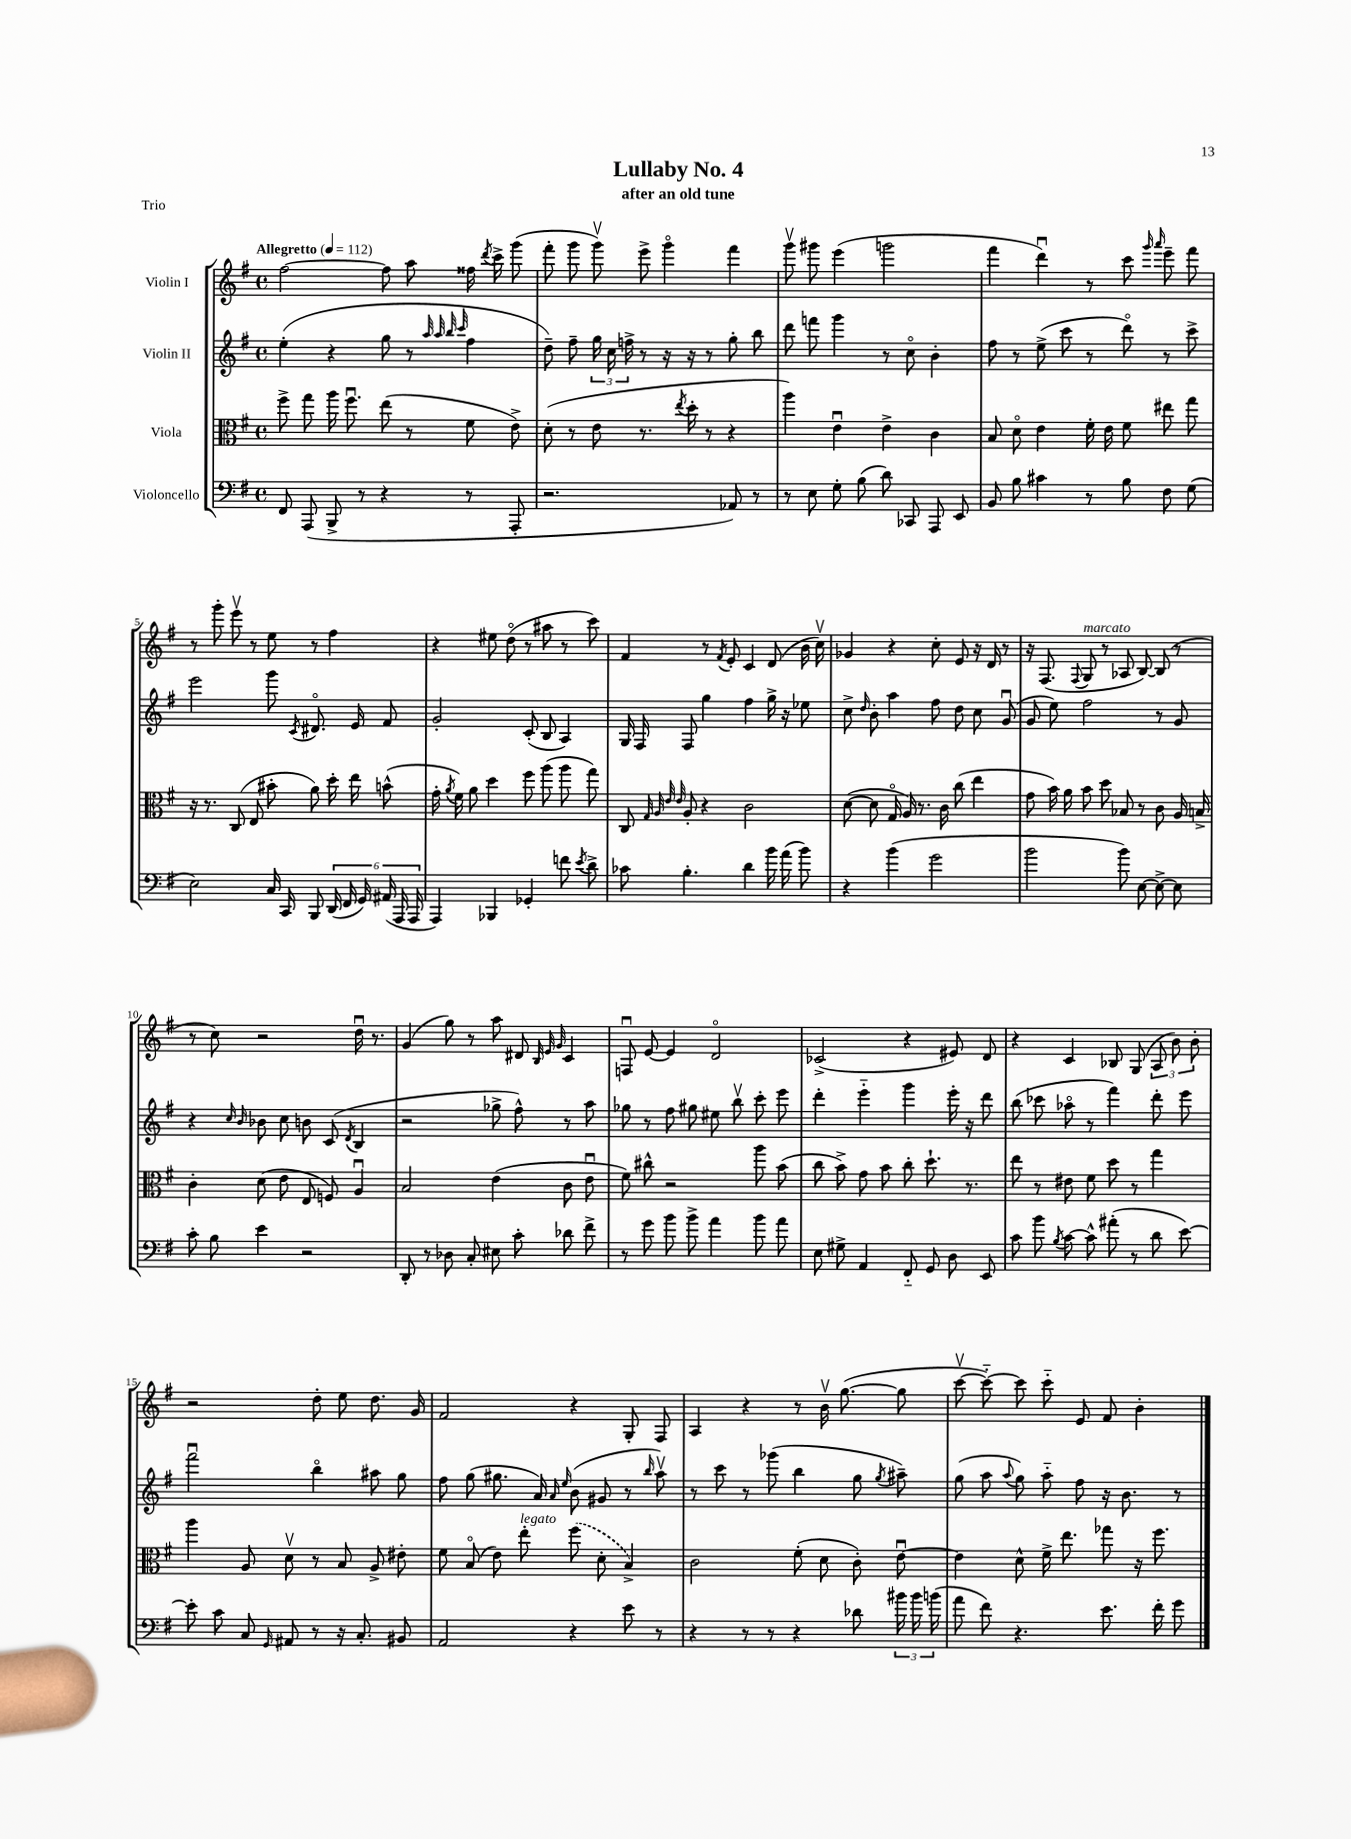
\header { title = "Lullaby No. 4" subtitle = "after an old tune" piece = "Trio" }
<<
\new StaffGroup <<
\new Staff = "s0" \with { instrumentName = "Violin I" } {
    \clef treble \key g \major \defaultTimeSignature \time 4/4 \tempo "Allegretto" 4 = 112
    \autoBeamOff fis''2~ fis''8 a''8 fisis''16 \acciaccatura { d'''8 } c'''16-> g'''8( |
    fis'''8-. g'''8 g'''8\upbow) e'''8-> g'''4\flageolet fis'''4 |
    g'''8\upbow gis'''8 e'''4( g'''2 |
    fis'''4 d'''4\downbow) r8 c'''8 \grace { g'''16 a'''16 } e'''8-- fis'''8 |
    r8 g'''8-. e'''8\upbow r8 e''8 r8 fis''4 |
    r4 eis''8 d''8\flageolet( r8 ais''8 r8 c'''8) |
    fis'4 r8 \acciaccatura { fis'8 } e'8-. c'4 d'8( b'16 c''16\upbow) |
    ges'4 r4 c''8-. e'8 r16 d'16 r8 |
    r16 fis8.( \appoggiatura { fis8 } g8^\markup { \italic "marcato" } r8 aes8 b8~) b8( r8 |
    r8 c''8) r2 d''16\downbow r8. |
    g'4( g''8) r8 a''8 dis'8 \grace { b32 e'32 g'32 } c'4 |
    f8\downbow e'8~ e'4 d'2\flageolet |
    ces'2->( r4 eis'8) d'8 |
    r4 c'4 bes8 g8( \tuplet 3/2 { a8 b'8) b'8-. } |
    r2 d''8-. e''8 d''8. g'16 |
    fis'2 r4 g8-. fis8 |
    a4 r4 r8 b'16\upbow g''8.~( g''8 |
    c'''8~\upbow c'''8~-_) c'''8 c'''8-_ e'8 fis'8 b'4-. \bar "|." |
}
\new Staff = "s1" \with { instrumentName = "Violin II" } {
    \clef treble \key g \major \defaultTimeSignature \time 4/4
    \autoBeamOff e''4-.( r4 g''8 r8 \grace { a''32 a''32 b''32 c'''32 } fis''4 |
    d''8--) fis''8-- \tuplet 3/2 { g''16 c''16 f''16-> } r8 r16 r16 r8 g''8-. b''8 |
    d'''8 f'''8 g'''4 r8 c''8\flageolet b'4-. |
    fis''8 r8 e''8->( c'''8 r8 d'''8\flageolet) r8 c'''8-> |
    e'''2 g'''8 \acciaccatura { c'8 } dis'8.\flageolet e'16 fis'8 |
    g'2-. c'8-.( b8 a4) |
    g16 fis16 fis8 g''4 fis''4 g''16-> r16 ees''8 |
    c''8-> \grace { d''16 } b'8-. a''4 fis''8 d''8 c''8 g'8\downbow( |
    g'8 e''8) fis''2 r8 g'8 |
    r4 \grace { c''16 b'16 } bes'8 c''8 b'8 c'8( \acciaccatura { d'8 } b4 |
    r2 ges''8-> fis''8-^) r8 a''8 |
    ges''8 r8 fis''8 gis''8 eis''8 b''8\upbow c'''8-. e'''8 |
    d'''4-. e'''4-_ g'''4 e'''16-. r16 d'''8 |
    b''8( ces'''8 aes''8\flageolet r8 fis'''4) d'''8-. e'''8 |
    fis'''2\downbow b''4\flageolet ais''8 g''8 |
    fis''8 g''8( gis''8. a'16) \grace { a'16 e''16 } b'8( gis'8 r8 \grace { b''16 } a''8\upbow) |
    r8 c'''8 r8 ges'''8( b''4 g''8 \acciaccatura { g''8 } ais''8--) |
    g''8( a''8 \appoggiatura { a''8 } g''8) a''8-_ fis''8 r16 b'8. r8 \bar "|." |
}
\new Staff = "s2" \with { instrumentName = "Viola" } {
    \clef alto \key g \major \defaultTimeSignature \time 4/4
    \autoBeamOff fis''8-> g''8 a''16 fis''8.\downbow e''8( r8 fis'8 e'8->) |
    d'8-.( r8 e'8 r8. \acciaccatura { e''8 } d''16-. r8 r4 |
    a''4) e'4\downbow e'4-> c'4 |
    b8 d'8\flageolet e'4 fis'16-. e'16 fis'8 eis''8 g''8 |
    r16 r8. c8( e8 bis'8-. a'8) d''16-. e''16 b'8-^( |
    g'16-. \acciaccatura { a'8 } fis'16) a'8 d''4 fis''8 a''8( a''8 g''8) |
    c8 \grace { g32 a32 e'32 e'32 } a8-. r4 c'2 |
    d'8~( d'8 g16\flageolet a16) r8. c'16 c''8( e''4 |
    g'8 b'16) a'16 b'8 d''8 bes8 r8 c'8 a16 b16-> |
    c'4-. d'8( e'8 e8 f8) a4\downbow |
    b2 e'4( c'8 e'8\downbow |
    fis'8) cis''8-^ r2 a''8 b'8( |
    c''8 b'8->) g'8 b'8 c''8-. d''8.-! r8. |
    e''8 r8 eis'8 fis'8 d''8 r8 g''4 |
    a''4 a8 d'8\upbow r8 b8 a8-> eis'8-. |
    fis'8 b8\flageolet( e'8) e''8-.^\markup { \italic "legato" } \once \slurDashed fis''8( d'8-. b4->) |
    c'2 fis'8-.( d'8 c'8-.) e'8~\downbow |
    e'4 d'8-^ fis'16-> e''8. ges''8 r16 fis''8. \bar "|." |
}
\new Staff = "s3" \with { instrumentName = "Violoncello" } {
    \clef bass \key g \major \defaultTimeSignature \time 4/4
    \autoBeamOff fis,8 a,,8( b,,8-> r8 r4 r8 a,,8-. |
    r2. aes,8) r8 |
    r8 e8 g8-. b8( d'8) ces,8 a,,8 e,8 |
    b,8 b8 cis'4 r8 b8 fis8 g8( |
    e2) c16 c,16 b,,8 \tuplet 6/4 { d,16( fis,16 g,16) ais,16( a,,16 a,,16 } |
    a,,4) bes,,4 ges,4-. f'8 \acciaccatura { e'8 } d'8-> |
    ces'8 b4.-. d'4 b'16 a'16( b'8) |
    r4 b'4( g'2 |
    b'2 b'8) e8~ e8~-> e8 |
    c'8-. b8 e'4 r2 |
    d,8-. r8 des8 c8-. eis8 c'8-. des'8 fis'8-> |
    r8 g'8 b'8 b'8-> a'4 b'8 a'8 |
    e8 gis8-> a,4 fis,8-_ g,8 d8 e,8 |
    c'8 b'8 \acciaccatura { b8 } c'8~ c'8-^ ais'8-.( r8 d'8 e'8~) |
    e'8-. c'8 c8 \grace { g,16 } ais,8 r8 r16 c8.-. bis,8 |
    a,2 r4 e'8 r8 |
    r4 r8 r8 r4 des'8 \tuplet 3/2 { bis'16 bis'16 b'16( } |
    a'8 fis'8) r4. e'8. fis'16-. g'8 \bar "|." |
}
>>
>>
